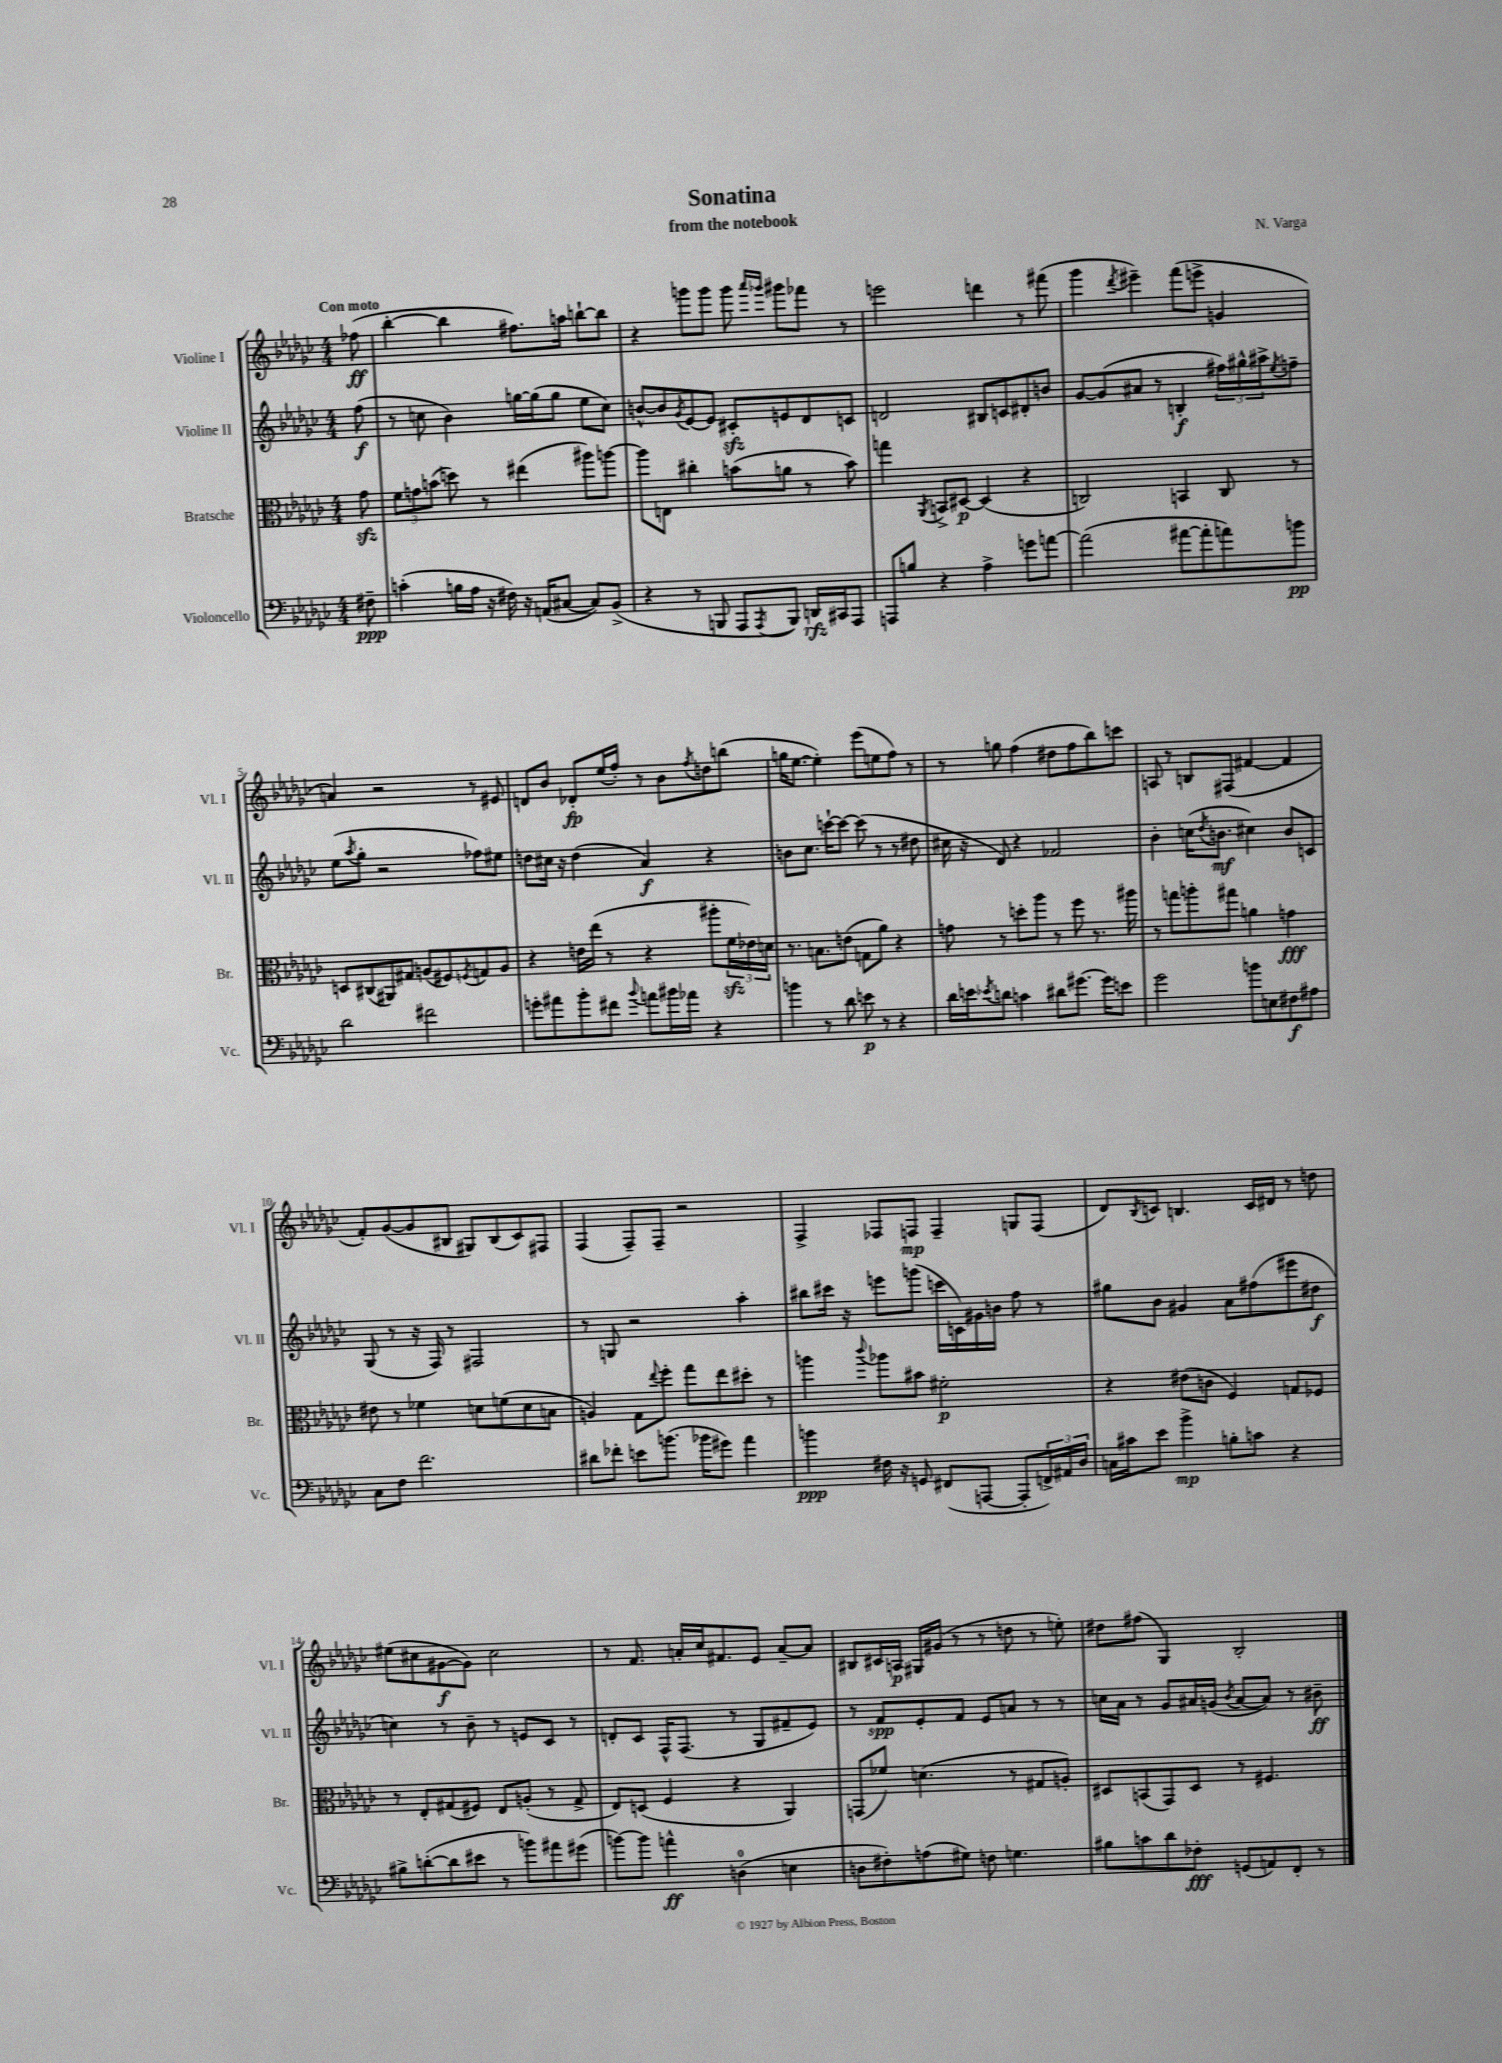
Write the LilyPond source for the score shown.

\header { title = "Sonatina" composer = "N. Varga" subtitle = "from the notebook" }
<<
\new StaffGroup <<
\new Staff = "s0" \with { instrumentName = "Violine I" shortInstrumentName = "Vl. I" } {
    \clef treble \key ges \major \numericTimeSignature \time 4/4 \partial 8 \tempo "Con moto"
    fes''8\ff( |
    bes''4~-. bes''4 fis''8.) a''16 b''8~-! b''8 |
    r4 g'''8 g'''8 g'''8 \grace { aes'''16 ges'''16 } gis'''8 fes'''8 r8 |
    e'''2 d'''4 r8 fis'''8( |
    ges'''4 \acciaccatura { des'''8 } eis'''4--) f'''8( e'''8-> g'4 |
    a'4) r2 r8 eis'8 |
    d'8 bes'8 des'8-.\fp ees''16( f''16-.) r8 bes'8 \acciaccatura { f''8 } d''8 b''8( |
    g''16 ees''8.~ ees''4-.) ees'''8( e''8 f''8) r8 |
    r8 g''8 f''4( dis''8 f''8 bes''8) c'''8 |
    a8 r8 b8 fis8( fis'4~ fis'4 |
    f'8-.) ges'8~( ges'8 bis8 gis8) bis8( ces'8) fis8 |
    f4( f8--) f8-- r2 |
    f4-> fes8 f8\mp f4-- g8 f8( |
    des'8) \acciaccatura { bes8 } c'8 b4. c'16 dis'16 r8 d''8 |
    eis''8( cis''8 gis'8~\f gis'8) cis''2 |
    r8 f'8. a'16-. ces''16 fis'8. ees'8 a'8~-- a'8 |
    bis8 cis'16 a16\p gis16 gis'16( r8 r8 d''8 r8 e''8-.) |
    dis''8 fis''8( ges4) bes2-. \bar "|." |
}
\new Staff = "s1" \with { instrumentName = "Violine II" shortInstrumentName = "Vl. II" } {
    \clef treble \key ges \major \numericTimeSignature \time 4/4 \partial 8
    f''8\f( |
    r8 c''8 bes'4) g''16~ g''16( g''8 ees''8 c''8) |
    b'8~-^ b'8 \acciaccatura { ges'8 } ees'8~ ees'8 cis'8-.\sfz e'8 des'8 c'8 |
    d'2 bis8 c'8 dis'8-. b'8 |
    ges'8~ ges'8( ais'8 r8 b4-.\f \tuplet 3/2 { fis''16) gis''16-^ ais''16-> } \acciaccatura { ees''8 } f''8-- |
    ees''8( \acciaccatura { aes''8 } ges''8-. r2 fes''8) eis''8 |
    d''8 cis''16 r16 d''4( aes'4\f) r4 |
    b'8 ces''8. c'''16~-! c'''8~ c'''8( r8 r8 dis''8 |
    cis''16 r16 des'8) r4 fes'2 |
    bes'4-. c''16( \acciaccatura { des''8 } b'8.\mf cis''4) b'8 c'8 |
    ges8( r8 r16 f16) r8 fis2 |
    r8 g8 r2 aes''4-. |
    bis''8 cis'''16 r16 e'''8 g'''8( c'''16 c'16) gis'16 b'16 f''8 r8 |
    gis''8 bes'8 gis'4 aes'8 fis''8( eis'''8 dis''8\f |
    c''4) r8 bes'8-- r8 e'8 ces'8 r8 |
    d'8-. ces'8 f16-^ f8.( r8 ges8 fis'8-- ees'8) |
    r8 f'8\spp ees'8-. f'8 ees'8 a'8 r8 r8 |
    c''16 aes'16 r8 ges'8 ais'16 g'16( \acciaccatura { bes'8 } ais'8~ ais'8) r8 bis'8--\ff \bar "|." |
}
\new Staff = "s2" \with { instrumentName = "Bratsche" shortInstrumentName = "Br." } {
    \clef alto \key ges \major \numericTimeSignature \time 4/4 \partial 8
    ges'8\sfz |
    \tuplet 3/2 { f'8 g'8 b'8( } d''8) r8 eis''4( ais''8) a''8~ |
    a''8 e8 cis''4-. b'8( a'8 r8 b'8) |
    g''4 \acciaccatura { aes,8 } b,8-> dis8~\p dis4( r4 |
    c2) b,4 c8 r8 |
    d8 cis8( ais,8) gis8 a8( fis8) \acciaccatura { f8 } g8 a8 |
    r4 e'16 ees''16( r8 r4 ais''8-. \tuplet 3/2 { f'16\sfz ees'16) d'16 } |
    r8. b8. e'8( g8 aes'8) r4 |
    g'8 r8 d''8-. aes''8 r8 f''8 r8. ais''16 |
    r8 g''8 a''8-. gis''8 a'4 g'4\fff |
    eis'8 r8 fes'4 d'8 f'8( d'8 b8 |
    a4) ges8 \appoggiatura { ees''8 } f''8-. ges''8 ees''8 dis''8-. r8 |
    a''4 \appoggiatura { ces'''8 } aes''8 bis'8 fis'2-.\p |
    r4 eis'8( c'8 f4) g8 fes8 |
    r8 ees8-. gis8( fis8) ees8 a8-.( r8 gis8-> |
    ees8) d8( f4 r4 aes,4) |
    g,8( fes'8) d'4.( r8 gis8 a8-.) |
    dis8 b,8( ges,8) dis8 r8 fis4. \bar "|." |
}
\new Staff = "s3" \with { instrumentName = "Violoncello" shortInstrumentName = "Vc." } {
    \clef bass \key ges \major \numericTimeSignature \time 4/4 \partial 8
    fis8--\ppp |
    c'4-.( b16 aes16 r16 fis16) r16 a,16( cis8~ cis8) bes,8->( |
    r4 r8 b,,8 aes,,8 \acciaccatura { aes,,8 } b,,8) d,16\rfz cis,16 aes,,8 |
    a,,8 b8 r4 aes4-> g'8 a'8~ |
    a'2( ais'8~ ais'8-. a'8) b'8\pp |
    des'2 fis'2 |
    g'8-. ais'8 bes'8-. fis'8 \appoggiatura { bes'8 } a'8 bis'16 aes'16 r4 |
    b'4 r8 des'8 e'8\p r8 r4 |
    des'16 e'16 \acciaccatura { ees'8 } d'8 c'4 dis'8 gis'8.~ gis'16 e'8 |
    ges'2 b'8 e8 fis8\f ais8 |
    ces8 f8 f'2. |
    dis'8 fes'8-. e'8 b'8.( bes'16 gis'8) aes'4 |
    b'4\ppp fis16 r16 g,8 fis,8( a,,8~ a,,8-. \tuplet 3/2 { f,16->) ais,16 des16 } |
    c16 cis'16 ees'8 bes'4->\mp b8-. c'8 r4 |
    bis8-> d'8~-.( d'8 eis'8 r8 b'8) ais'8 gis'8( |
    b'8~) b'8 a'4-^\ff d4-0( e4 |
    d8 fis8-.) a8( gis8) f8 g4. |
    bis8 c'8 des'8 fes8-.\fff g,8( a,8) f,8-. r8 \bar "|." |
}
>>
>>
